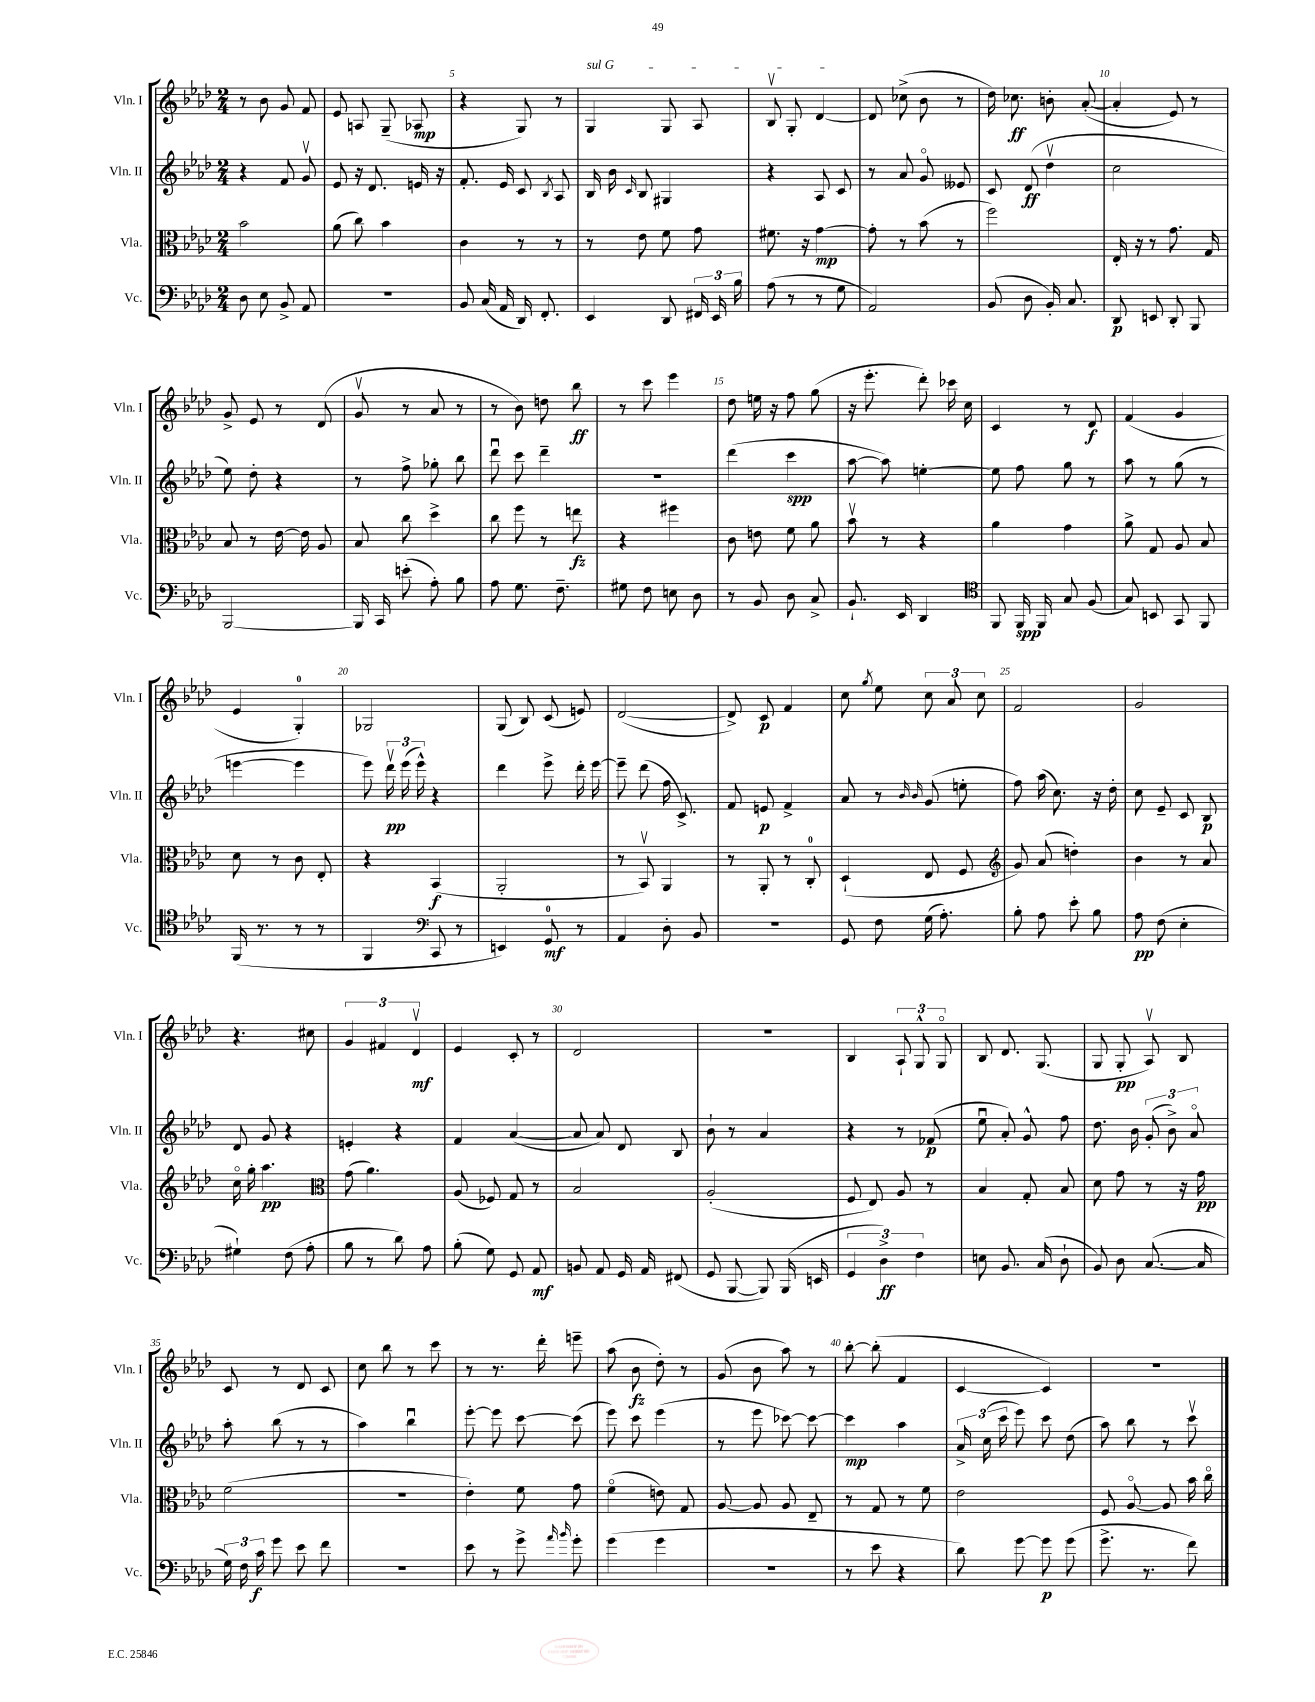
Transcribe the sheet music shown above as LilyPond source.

<<
\new StaffGroup <<
\new Staff = "s0" \with { instrumentName = "Vln. I" shortInstrumentName = "Vln. I" } {
    \clef treble \key aes \major \numericTimeSignature \time 2/4
    \autoBeamOff r8 bes'8 g'8 f'8 |
    ees'8 a8 g8--( aes8\mp |
    r4 g8) r8 |
    \once \override TextSpanner.bound-details.left.text = \markup { \italic "sul G" } g4\startTextSpan g8 aes8 |
    bes8\upbow g8-. des'4~\stopTextSpan |
    des'8 ces''8->( bes'8 r8 |
    des''16) ces''8.\ff b'8-. aes'8~-.( |
    aes'4-. ees'8) r8 |
    g'8-> ees'8 r8 des'8( |
    g'8\upbow r8 aes'8 r8 |
    r8 bes'8) d''8 bes''8\ff |
    r8 c'''8 ees'''4 |
    des''8 e''16 r16 f''8 g''8( |
    r16 ees'''8.-. des'''8-.) ces'''16 c''16 |
    c'4 r8 des'8\f |
    f'4( g'4 |
    ees'4 g4-0-.) |
    ges2 |
    g8( bes8) c'8( e'8) |
    des'2~( |
    des'8->) c'8\p f'4 |
    c''8 \acciaccatura { g''8 } ees''8 \tuplet 3/2 { c''8 aes'8 c''8 } |
    f'2 |
    g'2 |
    r4. cis''8 |
    \tuplet 3/2 { g'4 fis'4 des'4\upbow\mf } |
    ees'4 c'8-. r8 |
    des'2 |
    r2 |
    bes4 \tuplet 3/2 { aes8-! g8-^ g8\flageolet } |
    bes8 des'8. g8.( |
    g8 g8-.\pp aes8\upbow) bes8 |
    c'8 r8 des'8 c'8 |
    c''8 bes''8 r8 c'''8 |
    r8 r8. des'''16-. e'''8-- |
    aes''8( bes'8\fz des''8-.) r8 |
    g'8( bes'8 aes''8) r8 |
    bes''8~-. bes''8-.( f'4 |
    c'4~ c'4) |
    R2 \bar "|." |
}
\new Staff = "s1" \with { instrumentName = "Vln. II" shortInstrumentName = "Vln. II" } {
    \clef treble \key aes \major \numericTimeSignature \time 2/4
    \autoBeamOff r4 f'8 g'8\upbow |
    ees'8 r16 des'8. e'16 r16 |
    f'8.-. ees'16 c'8 \acciaccatura { bes8 } aes8 |
    bes16 bes'16 \grace { c'16 } bes8 gis4 |
    r4 aes8 c'8 |
    r8 aes'8 g'8\flageolet eeses'8 |
    c'8 des'8\ff( des''4\upbow |
    c''2 |
    ees''8) des''8-. r4 |
    r8 f''8-> ges''8-. bes''8 |
    des'''8\downbow c'''8 des'''4-- |
    R2 |
    des'''4( c'''4\spp |
    aes''8~ aes''8) e''4~-. |
    e''8 f''8 g''8 r8 |
    aes''8 r8 g''8( r8 |
    e'''4~ e'''4 |
    ees'''8) \tuplet 3/2 { des'''16\upbow\pp ees'''16( ees'''16-^) } r4 |
    des'''4 ees'''8-> des'''16-. ees'''16~ |
    ees'''8-- des'''8( f''16 c'8.->) |
    f'8 e'8\p f'4-> |
    aes'8 r8 \grace { bes'16 bes'16 } g'8( e''8-. |
    f''8) aes''16( c''8.) r16 des''16-. |
    c''8 ees'8-- c'8 bes8\p |
    des'8 g'8 r4 |
    e'4-. r4 |
    f'4 aes'4~( |
    aes'8 aes'8) des'8 bes8 |
    bes'8-! r8 aes'4 |
    r4 r8 fes'8\p( |
    ees''8\downbow aes'8-.) g'8-^ f''8 |
    des''8. bes'16 \tuplet 3/2 { g'8-.( bes'8->) aes'8\flageolet } |
    aes''8-. bes''8( r8 r8 |
    aes''4) bes''4\downbow |
    ees'''8~-. ees'''8 c'''8~ c'''8( |
    ees'''8) c'''8 ees'''4( |
    r8 ees'''8 ces'''8~) ces'''8~ |
    ces'''4\mp aes''4 |
    \tuplet 3/2 { aes'16-> c''16( c'''16 } ees'''8) c'''8 des''8( |
    aes''8) bes''8 r8 c'''8\upbow \bar "|." |
}
\new Staff = "s2" \with { instrumentName = "Vla." shortInstrumentName = "Vla." } {
    \clef alto \key aes \major \numericTimeSignature \time 2/4
    \autoBeamOff bes'2 |
    aes'8( c''8) bes'4 |
    c'4 r8 r8 |
    r8 ees'8 f'8 g'8 |
    fis'8. r16 g'4~\mp |
    g'8-. r8 bes'8( r8 |
    f''2) |
    ees16-. r16 r8 g'8. g16 |
    bes8 r8 ees'16~ ees'16 aes8 |
    bes8 c''8 des''4-> |
    c''8 f''8 r8 e''8\fz |
    r4 fis''4 |
    c'8 e'8 f'8 aes'8 |
    bes'8\upbow r8 r4 |
    aes'4 g'4 |
    aes'8-> g8 aes8 bes8 |
    des'8 r8 c'8 ees8-. |
    r4 bes,4\f( |
    aes,2-. |
    r8 bes,8\upbow) aes,4 |
    r8 aes,8-. r8 c8-0-. |
    des4-!( ees8 f8 |
    \clef treble g'8) aes'8( d''4-.) |
    bes'4 r8 aes'8 |
    c''16\flageolet g''16-. aes''4.\pp |
    \clef alto g'8( aes'4.) |
    aes8( fes8) g8 r8 |
    bes2 |
    aes2-.( |
    f8 ees8) aes8 r8 |
    bes4 g8-. bes8 |
    des'8 g'8 r8 r16 g'16\pp |
    f'2( |
    r2 |
    ees'4-.) f'8 g'8 |
    f'4\flageolet( e'8) g8 |
    aes8~ aes8 aes8 ees8-- |
    r8 g8 r8 f'8 |
    ees'2 |
    f8 aes8~\flageolet aes8 bes'16 c''16\flageolet \bar "|." |
}
\new Staff = "s3" \with { instrumentName = "Vc." shortInstrumentName = "Vc." } {
    \clef bass \key aes \major \numericTimeSignature \time 2/4
    \autoBeamOff des8 ees8 bes,8-> aes,8 |
    r2 |
    bes,8 c16( aes,16 des,16) f,8.-. |
    ees,4 des,8 \tuplet 3/2 { fis,16 ees,16 bes16 } |
    aes8( r8 r8 g8 |
    aes,2) |
    bes,8( des8 bes,16-.) c8. |
    des,8\p e,8 des,8-. bes,,8 |
    bes,,2~ |
    bes,,16 c,16 e'8-.( aes8-.) bes8 |
    aes8 g8. f8.-- |
    gis8 f8 e8 des8 |
    r8 bes,8 des8 c8-> |
    bes,8.-! ees,16 des,4 |
    \clef tenor f,8 f,16\spp f,16 g8 f8( |
    g8) b,8 g,8 f,8 |
    f,16( r8. r8 r8 |
    f,4 \clef bass c,8 r8 |
    e,4) g,8-0\mf r8 |
    aes,4 des8-. bes,8 |
    r2 |
    g,8 f8 g16( aes8.-.) |
    bes8-. aes8 ees'8-. bes8 |
    aes8\pp f8( ees4-. |
    gis4-!) f8( aes8-. |
    bes8 r8 des'8) aes8 |
    bes8-.( g8) g,8 aes,8\mf |
    b,8 aes,8 g,16 aes,16 fis,8( |
    g,8 bes,,8~ bes,,8) bes,,16( e,16 |
    \tuplet 3/2 { g,4 des4->\ff) f4 } |
    e8 bes,8. c16( des8-! |
    bes,8) des8 c8.~( c16 |
    \tuplet 3/2 { g16) f16 c'16\f } g'8 ees'8 f'8 |
    r2 |
    ees'8 r8 g'8-> \grace { aes'16 bes'16 } g'8-. |
    g'4( g'4 |
    R2 |
    r8 ees'8 r4 |
    des'8) g'8~ g'8\p g'8( |
    g'8.-> r8. f'8) \bar "|." |
}
>>
>>
\layout { \context { \Score currentBarNumber = #3 \override BarNumber.break-visibility = ##(#f #t #t) barNumberVisibility = #(every-nth-bar-number-visible 5) } }
